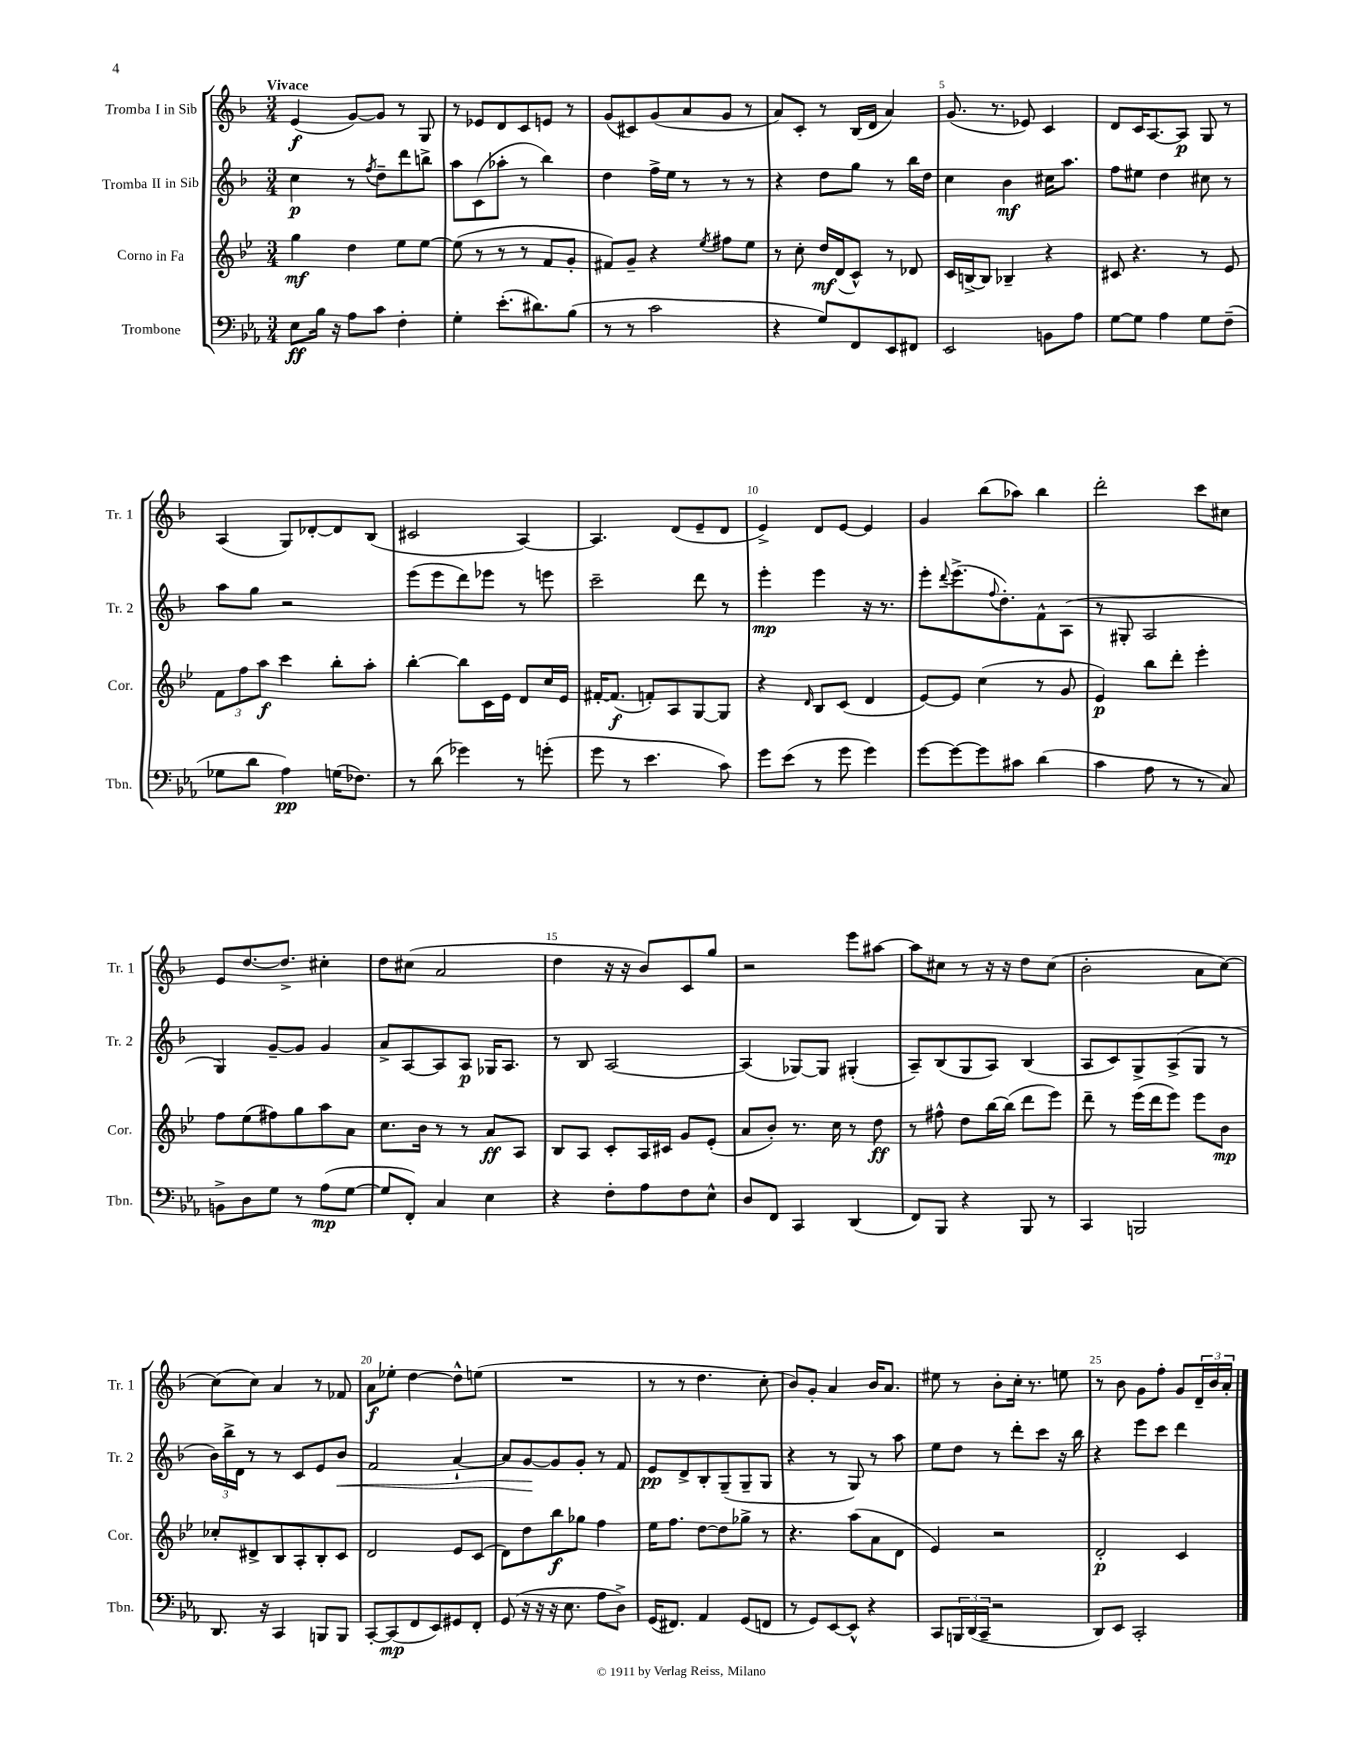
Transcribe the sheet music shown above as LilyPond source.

<<
\new StaffGroup <<
\new Staff = "s0" \with { instrumentName = "Tromba I in Sib" shortInstrumentName = "Tr. 1" } {
    \clef treble \key f \major \numericTimeSignature \time 3/4 \tempo "Vivace"
    e'4\f( g'8~) g'8 r8 g8 |
    r8 ees'8 d'8 c'8 e'8 r8 |
    g'8( cis'8) g'8( a'8 g'8 r8 |
    a'8) c'8-. r8 bes16( d'16 a'4) |
    g'8.( r8. ees'8) c'4 |
    d'8 c'16 a8.~ a8\p g8 r8 |
    a4( g8) des'8~-. des'8 bes8( |
    cis'2 a4~) |
    a4. d'8( e'8-- d'8 |
    e'4->) d'8 e'8~ e'4 |
    g'4 bes''8( aes''8) bes''4 |
    d'''2-. c'''8 cis''8 |
    e'8 d''8.~ d''8.-> cis''4-. |
    d''8 cis''8( a'2 |
    d''4 r16 r16 bes'8) c'8 g''8 |
    r2 e'''8 ais''8~ |
    ais''8 cis''8 r8 r16 r16 d''8 cis''8( |
    bes'2-. a'8 c''8~) |
    c''8( c''8) a'4 r8 fes'8 |
    a'8\f ees''8-. d''4~ d''8-^ e''8( |
    R2. |
    r8 r8 d''4. c''8-. |
    bes'8) g'8-. a'4 bes'16 a'8. |
    eis''8 r8 bes'8-. c''16-. r8. e''8 |
    r8 bes'8 g'8 f''8-. g'8 \tuplet 3/2 { d'16-- bes'16 a'16-. } \bar "|." |
}
\new Staff = "s1" \with { instrumentName = "Tromba II in Sib" shortInstrumentName = "Tr. 2" } {
    \clef treble \key f \major \numericTimeSignature \time 3/4
    c''4\p r8 \acciaccatura { f''8 } d''8-- d'''8 b''8-> |
    a''8 c'8( aes''8-. r8 bes''4) |
    d''4 f''16-> e''16 r8 r8 r8 |
    r4 d''8 g''8 r8 bes''16 d''16 |
    c''4 bes'4\mf cis''16 a''8. |
    f''8 eis''8 d''4 cis''8 r8 |
    a''8 g''8 r2 |
    e'''8( e'''8 d'''8) ees'''8 r8 e'''8 |
    c'''2-- d'''8 r8 |
    e'''4-.\mp e'''4 r16 r8. |
    e'''8-. \appoggiatura { d'''8 } e'''8.->( \appoggiatura { f''8 } d''8.-.) f'8-^ a8( |
    r8 gis8-. a2 |
    g4) g'8~-- g'8 g'4 |
    a'8-> a8~ a8 a8\p ges16 a8. |
    r8 bes8 a2~ |
    a4( ges8~) ges8 gis4-.( |
    a8--) bes8( g8 a8) bes4( |
    a8 c'8) g8-> a8->( g8 r8 |
    \tuplet 3/2 { bes'16) bes''16-> d'16 } r8 r8 c'8 e'8 bes'8\< |
    f'2 a'4~-! |
    a'8 g'8~\! g'8 g'8-. r8 f'8 |
    e'8\pp d'8-> bes8-. g8--( g8-- g8 |
    r4 r8 g8) r8 a''8 |
    e''8 d''8 r8 d'''8-. c'''8 r16 bes''16 |
    r4 e'''8 c'''8 d'''4 \bar "|." |
}
\new Staff = "s2" \with { instrumentName = "Corno in Fa" shortInstrumentName = "Cor." } {
    \clef treble \key bes \major \numericTimeSignature \time 3/4
    g''4\mf d''4 ees''8 ees''8~ |
    ees''8( r8 r8 r8 f'8 g'8-. |
    fis'8) g'8-- r4 \acciaccatura { ees''8 } fis''8 ees''8 |
    r8 c''8-. d''16\mf d'16( c'8-^) r8 des'8 |
    c'16 b16~-> b8 bes4-- r4 |
    cis'8 r4. r8 ees'8 |
    \tuplet 3/2 { f'8 f''8 a''8\f } c'''4 bes''8-. a''8-. |
    bes''4~-. bes''8 c'16 ees'16 d'8 c''16 ees'16 |
    fis'16~-. fis'8.\f( f'8-.) a8 g8~ g8 |
    r4 \grace { d'16 } bes8 c'8( d'4 |
    ees'8~) ees'8 c''4( r8 g'8 |
    ees'4\p) bes''8 d'''8-. ees'''4-. |
    f''8 ees''8( fis''8) g''8 a''8 a'8 |
    c''8. bes'16 r8 r8 a'8\ff a8 |
    bes8 a8 c'8-. a16 cis'16 g'8 ees'8-.( |
    a'8 bes'8-.) r8. c''16 r8 d''8\ff |
    r8 fis''8-^ d''8 bes''16~ bes''16( d'''8 ees'''8) |
    d'''8-- r8 ees'''16( d'''16 ees'''8) ees'''8 bes'8\mp |
    ces''8-. dis'8-> bes8 a8-. bes8-. c'8 |
    d'2 ees'8 c'8( |
    d'8) d''8 bes''8\f ges''8 f''4 |
    ees''16 f''8. d''8~ d''8 ges''8-> r8 |
    r4. a''8( a'8 d'8 |
    ees'4) r2 |
    d'2-.\p c'4 \bar "|." |
}
\new Staff = "s3" \with { instrumentName = "Trombone" shortInstrumentName = "Tbn." } {
    \clef bass \key ees \major \numericTimeSignature \time 3/4
    ees8\ff bes16 r16 aes8 c'8 f4-. |
    g4-. ees'8.-.( dis'8.) bes8( |
    r8 r8 c'2 |
    r4 g8) f,8 ees,8 fis,8 |
    ees,2 b,8 aes8 |
    g8~ g8 aes4 g8 f8--( |
    ges8 d'8 aes4\pp) g16( fes8.) |
    r8 d'8( ges'4) r8 g'8-.( |
    g'8 r8 ees'4. c'8) |
    g'8 ees'8( r8 g'8 g'4) |
    g'8~ g'8~ g'8 cis'8 d'4( |
    c'4 aes8 r8 r8 c8) |
    b,8-> d8 g8 r8 aes8\mp( g8~ |
    g8 f,8-.) c4 ees4 |
    r4 f8-. aes8 f8 ees8-^ |
    d8 f,8 c,4 d,4( |
    f,8) bes,,8 r4 bes,,8 r8 |
    c,4 b,,2 |
    d,8. r16 c,4 b,,8 b,,8 |
    c,8~-. c,8\mp( f,8 ees,8) gis,8 f,8-. |
    g,8( r16 r16 r16 ees8. aes8 d8->) |
    g,16( fis,8.) aes,4 g,8( f,8 |
    r8 g,8) ees,8~ ees,8-^ r4 |
    c,8 \tuplet 3/2 { b,,16 d,16( c,16-- } r2 |
    d,8) ees,8 c,2-. \bar "|." |
}
>>
>>
\layout { \context { \Score \override BarNumber.break-visibility = ##(#f #t #t) barNumberVisibility = #(every-nth-bar-number-visible 5) } }
